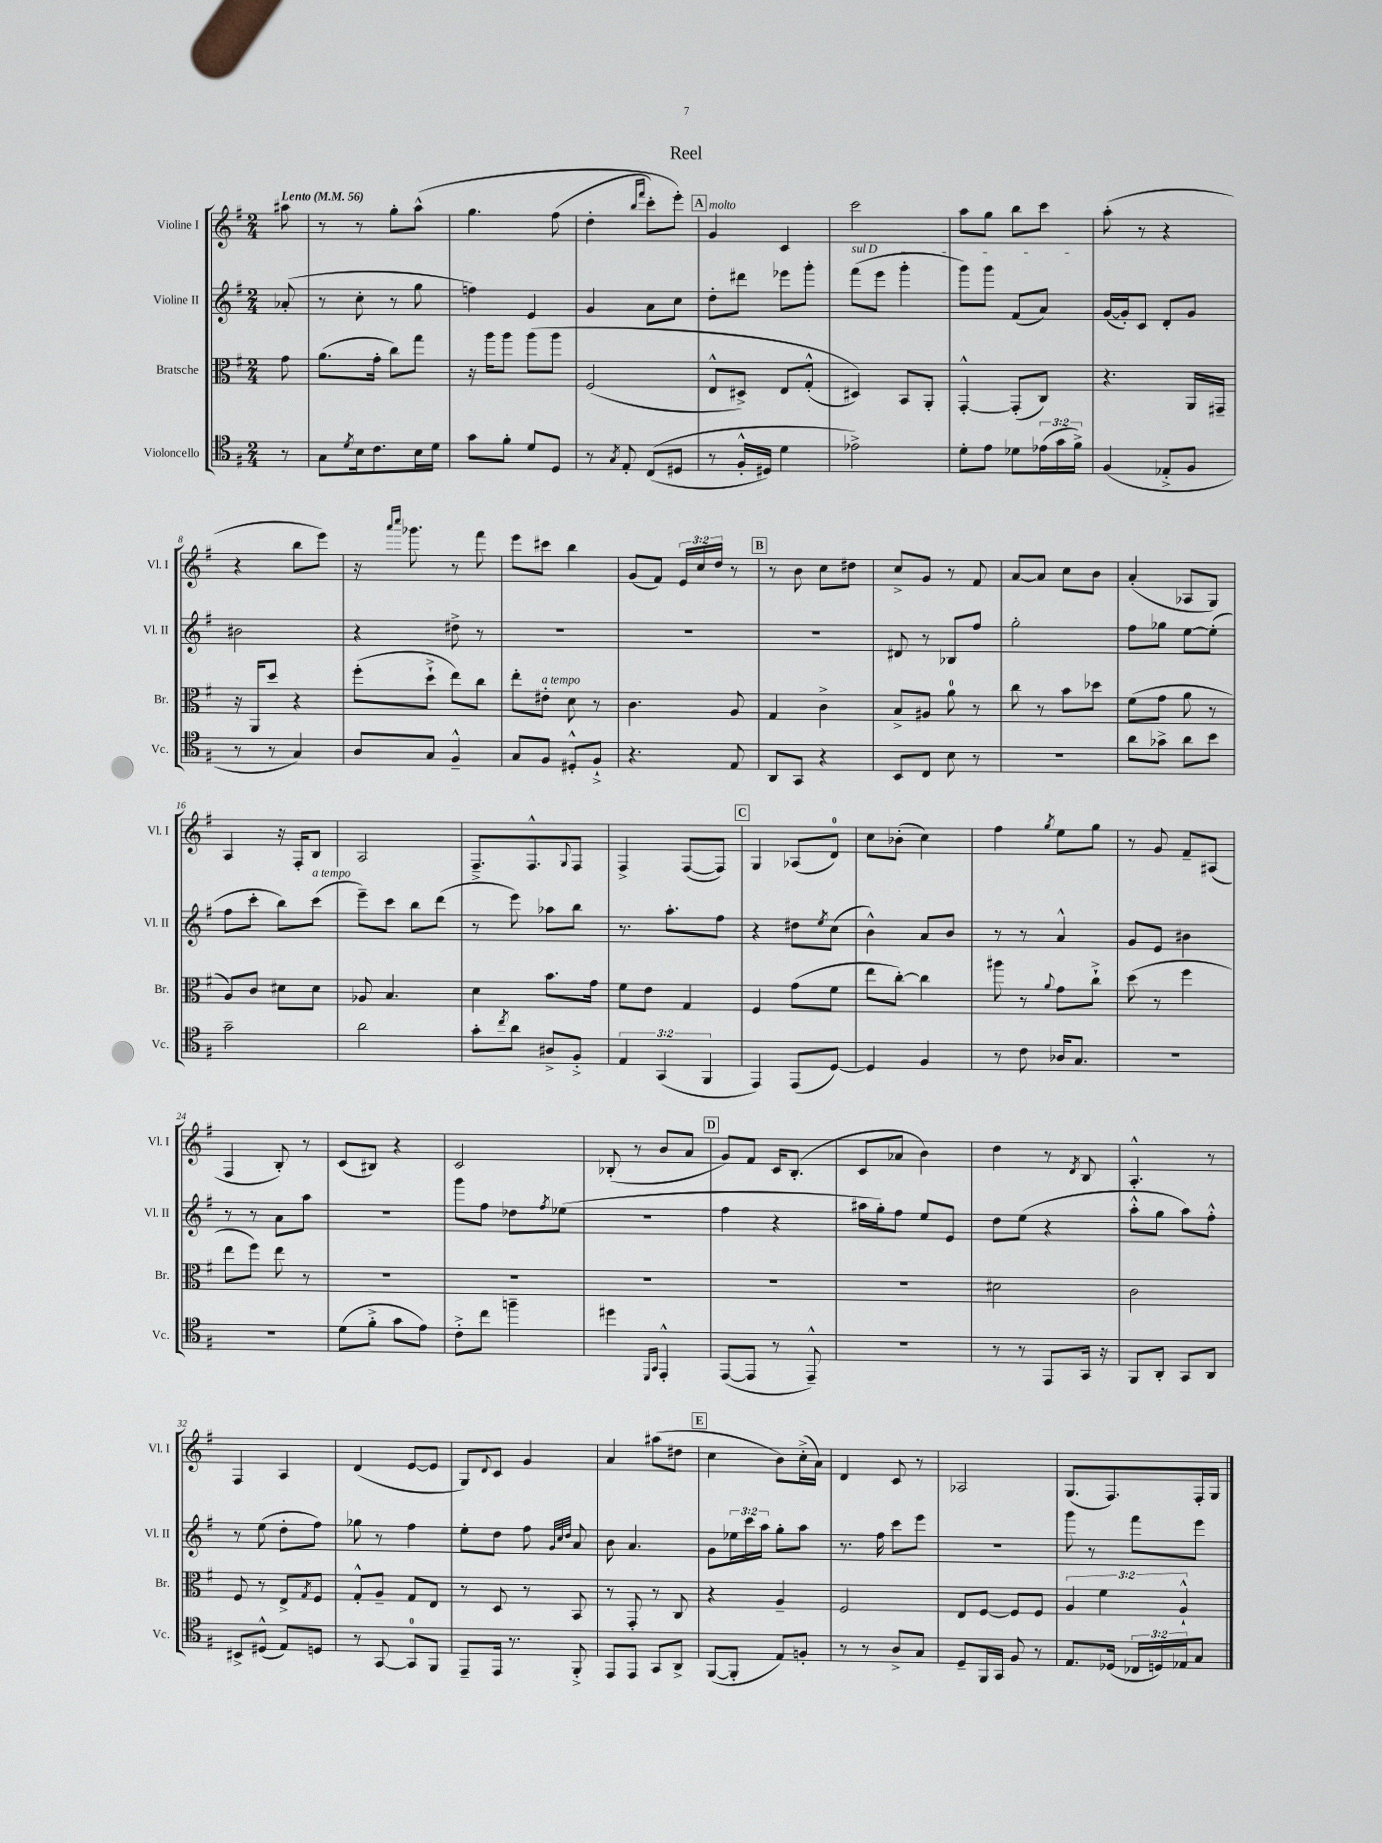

**kern	**kern	**kern	**kern
*staff4	*staff3	*staff2	*staff1
*clefC4	*clefC3	*clefG2	*clefG2
*k[f#]	*k[f#]	*k[f#]	*k[f#]
*M2/4	*M2/4	*M2/4	*M2/4
*MM56	*MM56	*MM56	*MM56
8r	8g	(8a-'	8aa#
=	=	=	=
8G	(8.a	8r	8r
8qd	.	.	.
16B	.	8cc'	8r
8.c	16g'	.	.
.	8cc)	8r	8gg'
16B	8gg	8gg	&(8aa^^
16d	.	.	.
=	=	=	=
8g	16r	4ff)	4.gg
.	16aa	.	.
8f#'	8aa	.	.
8d	&(8aa	4e	.
8D	8aa	.	(8ff#
=	=	=	=
8r	(2F#	4g	4dd'
8qG	.	.	.
8E'	.	.	.
.	.	.	16qqbb
.	.	.	16qqfff#
&((8C	.	8a	8ccc')
8D#	.	8cc	8eee'&)
=	=	=	=
8r	8E^^	8dd'	4g
16F#'^^	8D#^)	8ddd#	.
16D#)	.	.	.
4d	8E	8eee-	4c
.	(8G'^^	8ggg'	.
=	=	=	=
2e-^&)	4D#)&)	(8fff#	2ccc
.	.	8eee	.
.	8BB	4ggg'	.
.	8AA'	.	.
=	=	=	=
8d'	[4GG'^^	8ggg)	8aa
8e	.	8ggg	8gg
8d-	(8GG']	(8f#	8bb
(24e-	8C)	8a)	8ccc
24g	.	.	.
24f#^)	.	.	.
=	=	=	=
(4F#	4.r	([16g	(8aa'
.	.	16g'])	.
.	.	8c	8r
8E-'^	.	8d'	4r
8F#	16AA	8g	.
.	16GG#~	.	.
=	=	=	=
8r	16r	2b#	4r
.	16AA	.	.
8r	8dd	.	.
4G)	4r	.	8bb
.	.	.	8eee)
=	=	=	=
8A	(8ff#'	4r	16r
.	.	.	16qqaaa
.	.	.	16qqcccc
.	.	.	8.ggg-
8G	8dd`^	.	.
4F#~^^	8ee)	8dd#^	8r
.	8cc	8r	8fff#
=	=	=	=
8G	8ee'	2r	8eee
8F#	8e#'	.	8ccc#
8D#'^^	8d	.	4bb
8F#`^	8r	.	.
=	=	=	=
4.r	4.c	2r	(8g
.	.	.	8f#)
.	.	.	24e
.	.	.	24cc
.	.	.	24dd
8E	8A	.	8r
=	=	=	=
8AA	4G	2r	8r
8GG	.	.	8b
4r	4c^	.	8cc
.	.	.	8dd#
=	=	=	=
8BB	8B^	8d#	8cc^
8C	8A#	8r	8g
8B	8a	8B-	8r
8r	8r	8ff#	8f#
=	=	=	=
2r	8cc	2gg'	[8a
.	8r	.	8a]
.	8b	.	8cc
.	8dd-	.	8b
=	=	=	=
8a	(8f#	8ff#	(4a'
8g-^	8g	8gg-	.
8a	8a	[8ee	8A-
8b	8r	(8ee']	8G)
=	=	=	=
2g~	8A)	8ff#	4A
.	8c	8ccc'	.
.	8d#	8bb)	16r
.	.	.	16F#'
.	8d#	(8ccc	8B
=	=	=	=
2a	8A-	8eee~)	2A
.	4.B	8ccc	.
.	.	8bb	.
.	.	(8ddd	.
=	=	=	=
8g'	4d	8r	8.F#~^
8qcc	.	.	.
8a	.	8eee)	.
.	.	.	8.F#^^
8A#^	8.b	8aa-	.
.	.	.	8qqG
8F#'^	.	8bb	8F#
.	16g	.	.
=	=	=	=
6E	8f#	8.r	4F#^
.	8e	.	.
(6GG	.	.	.
.	.	8.aa'	.
.	4G	.	([8F#
6FF#	.	.	.
.	.	8ff#	8F#])
=	=	=	=
4EE)	4F#	4r	4G
(8EE	(8g	8dd#	(8A-
.	.	8qee	.
[8D)	8f#	(8cc	8d)
=	=	=	=
4D]	8ee	4b^^)	8cc
.	[8cc')	.	(8b-'
4F#	4cc]	8a	4cc)
.	.	8b	.
=	=	=	=
8r	8aa#	8r	4ff#
8c	8r	8r	.
.	8qqa	.	8qgg
16A-	8g	4a^^	8ee
8.G	.	.	.
.	8cc`^	.	8gg
=	=	=	=
2r	(8dd	8g	8r
.	8r	8e	8g
.	4ff#	4b#	8f#~
.	.	.	(8A#
=	=	=	=
2r	8ee	8r	4F#
.	8ff#)	8r	.
.	8ee	8a	8B')
.	8r	8aa	8r
=	=	=	=
(8d	2r	2r	(8c
8f#'^	.	.	8B#)
8g	.	.	4r
8e)	.	.	.
=	=	=	=
8c'^	2r	8ggg	2c
8cc	.	8ff#	.
4ff~	.	8dd-	.
.	.	8qff#	.
.	.	(8ee-	.
=	=	=	=
4dd#	2r	2r	(8B-'
.	.	.	8r
16qqDD	.	.	.
16qqGG	.	.	.
4EE'^^	.	.	8b
.	.	.	8a
=	=	=	=
([8EE	2r	4ff#	8g)
8EE]	.	.	8f#
8r	.	4r	16c
.	.	.	(8.B'
8EE~^^)	.	.	.
=	=	=	=
2r	2r	16aa#	8c
.	.	16gg')	.
.	.	8ff#	8a-
.	.	8ee	4b)
.	.	8e	.
=	=	=	=
8r	2d#	8dd	4dd
8r	.	(8ee	.
8EE	.	4r	8r
.	.	.	8qd
16GG	.	.	8B
16r	.	.	.
=	=	=	=
8FF#	2c	8aa'^^	4.A'^^
8AA'	.	8gg	.
8GG	.	8aa)	.
8AA	.	8ff#'^^	8r
=	=	=	=
8BB#^	8F#	8r	4F#
(8D#^^	8r	(8ee	.
8E)	8E^	8dd'	4A
.	8qG	.	.
8D	8F#	8ff#)	.
=	=	=	=
8r	8G'^^	8gg-	(4d
[8GG	8A~	8r	.
8GG]	8G	4ff#	[8e
8FF#	8E	.	8e]
=	=	=	=
8EE~	8r	8ee'	8G)
.	.	.	8qqd
16EE	8D	8dd	8c
8.r	.	.	.
.	8r	8ff#	4g
.	.	32qqg	.
.	.	32qqcc	.
.	.	32qqdd	.
8FF#'^	8BB	8a	.
=	=	=	=
8EE	8r	8b	4a
8EE	8GG'	4.a	.
8GG	8r	.	(8aa#
8AA^	8C	.	8dd#
=	=	=	=
([8FF#	4r	8g	4cc
8FF#']	.	24ee-	.
.	.	24ccc	.
.	.	24aa	.
8E)	4A~	8gg'	8b)
8F'	.	8aa	(16cc'^
.	.	.	16a)
=	=	=	=
8r	2F#	8.r	4d
8r	.	.	.
.	.	16ff#	.
8A^	.	8ccc	8c
8G	.	8eee	8r
=	=	=	=
8D~	8E	2r	2A-
16FF#	[8F#	.	.
16GG	.	.	.
8F#	8F#]	.	.
8r	8F#	.	.
=	=	=	=
8.E	6A	8ggg	(8.G
.	.	8r	.
.	6f#	.	.
(16D-	.	.	8.F#)
24C-	.	8fff#	.
24D)	.	.	.
24E-	6A`^^	.	.
8G	.	8eee	16F#'
.	.	.	16G
==	==	==	==
*-	*-	*-	*-
